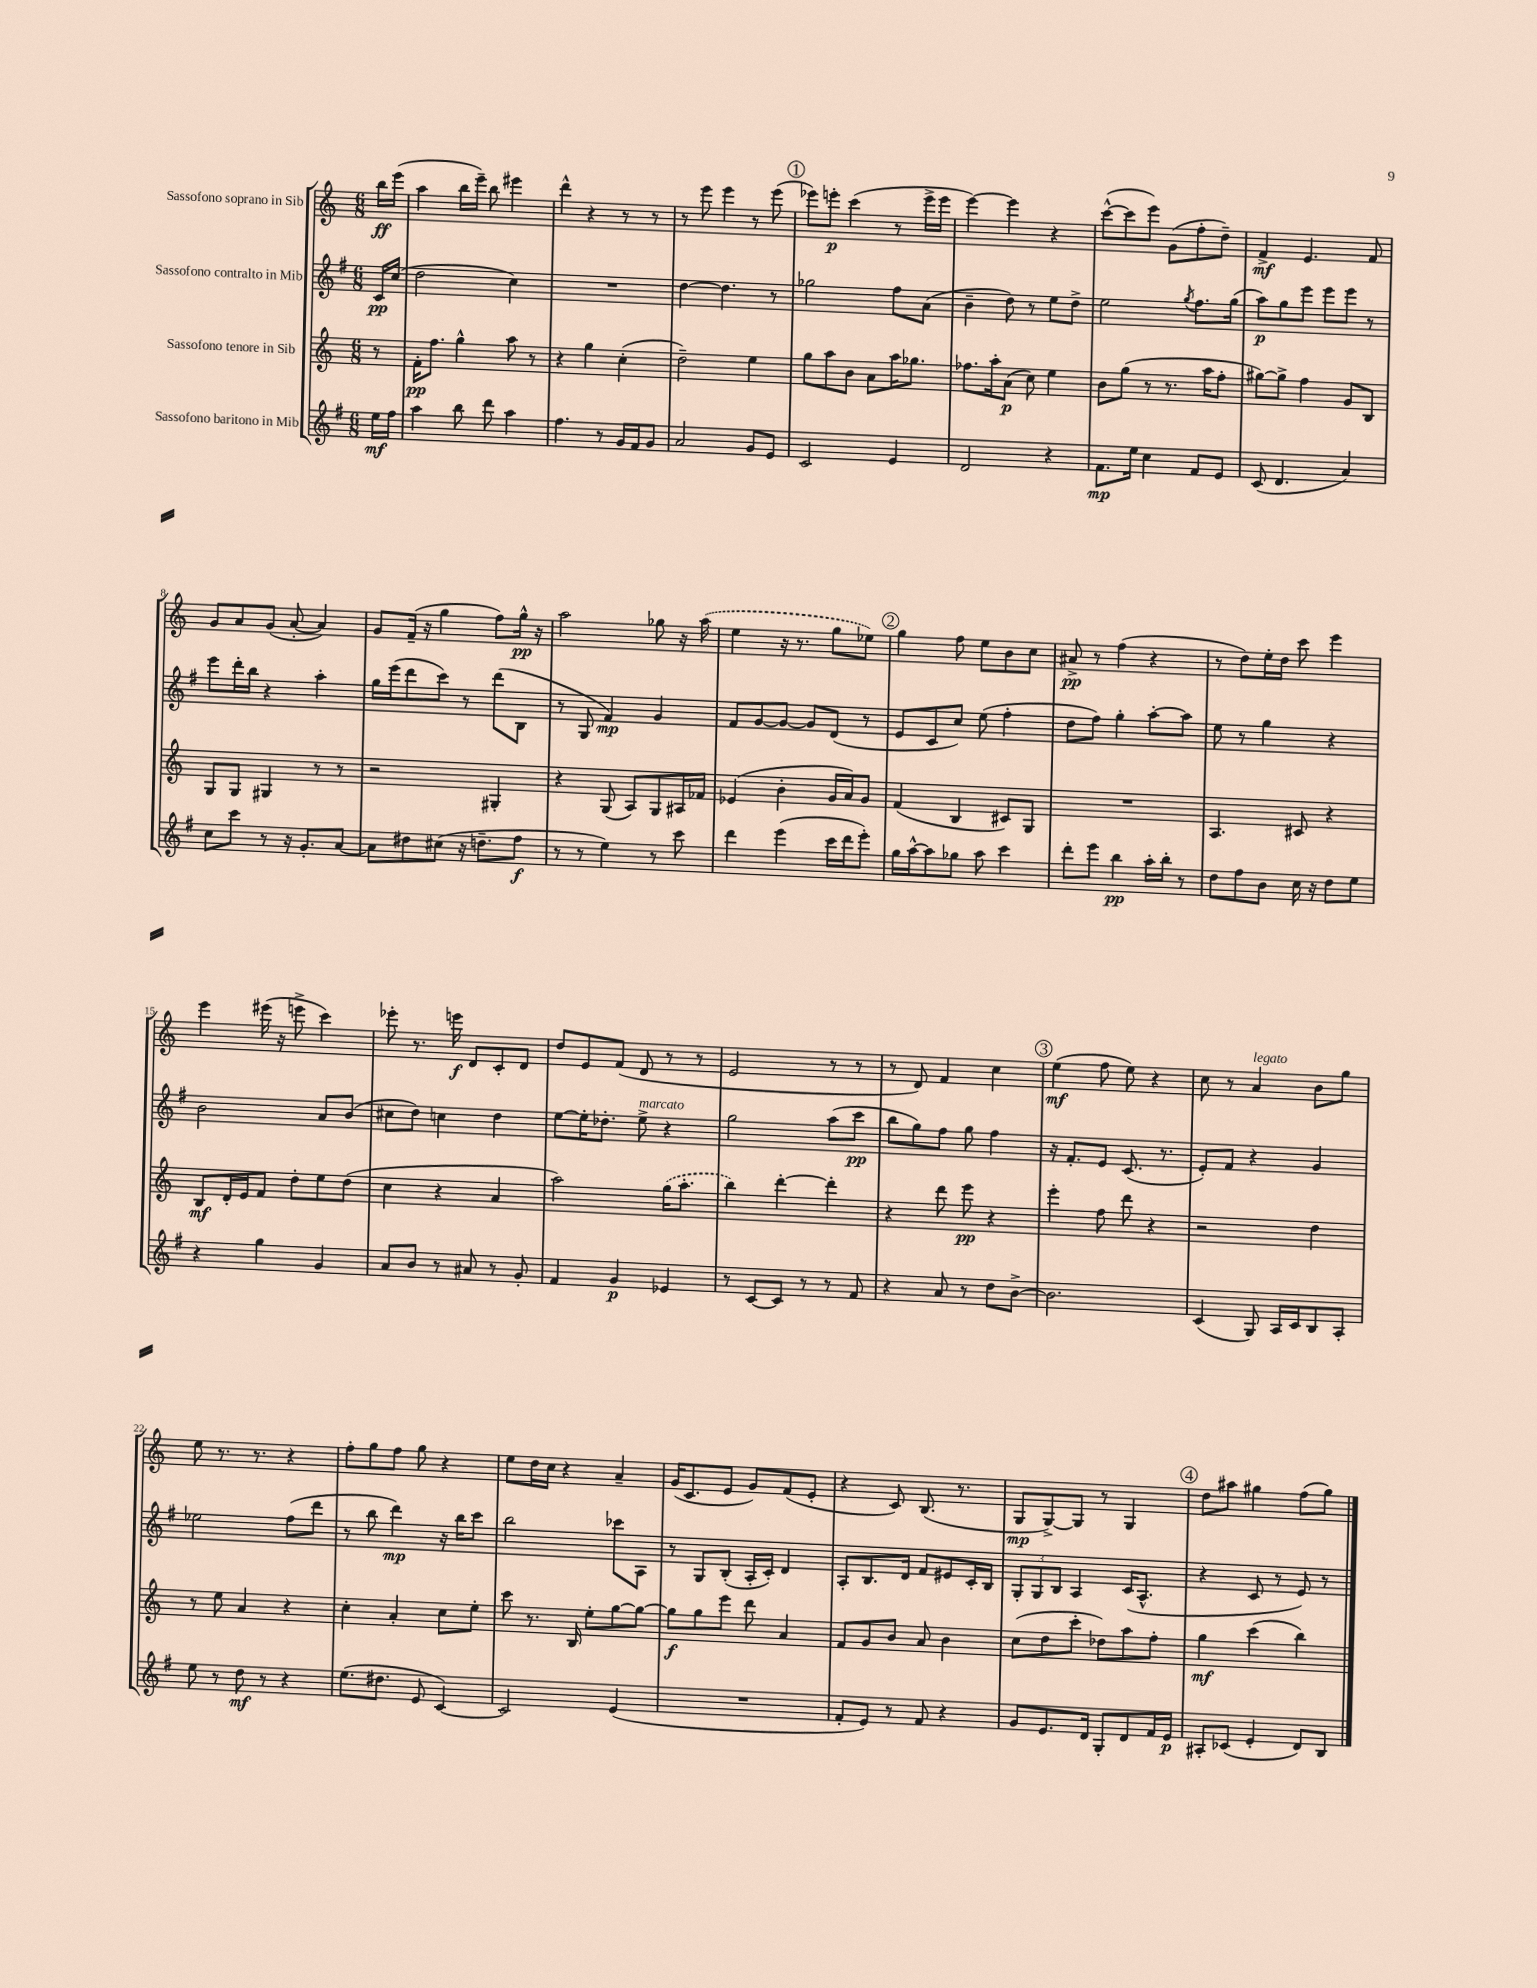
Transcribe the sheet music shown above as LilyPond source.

<<
\new StaffGroup <<
\new Staff = "s0" \with { instrumentName = "Sassofono soprano in Sib" } {
    \clef treble \key c \major \numericTimeSignature \time 6/8 \partial 8
    b''16\ff e'''16( |
    a''4 b''16 e'''16--) b''8 eis'''4 |
    d'''4-^ r4 r8 r8 |
    r8 e'''8 e'''4 r8 e'''8( |
    \mark \markup { \circle "1" } ees'''8) e'''8-.\p c'''4( r8 e'''16-> e'''16 |
    e'''4~) e'''4 r4 |
    c'''8~-^( c'''8 e'''8) g'8( f''8-. d''8--) |
    f'4->\mf e'4. f'8 |
    g'8 a'8 g'8( a'8~-. a'4) |
    g'8 f'16--( r16 g''4 f''8) g''16-^\pp r16 |
    a''2 ges''8 r16 \once \slurDashed a''16( |
    e''4 r16 r8. g''8 ees''8) |
    \mark \markup { \circle "2" } g''4 f''8 e''8 b'8 c''8 |
    ais'8->\pp r8 f''4( r4 |
    r8 d''8) e''16-. d''16 c'''8 e'''4 |
    e'''4 eis'''16( r16 e'''8-> c'''4) |
    ees'''8-. r8. e'''16\f d'8 c'8-. d'8 |
    d''8 e'8 f'8( d'8 r8 r8 |
    e'2 r8 r8 |
    r8 d'8) f'4 c''4 |
    \mark \markup { \circle "3" } e''4\mf( f''8 e''8) r4 |
    c''8 r8 a'4^\markup { \italic "legato" } b'8 g''8 |
    e''8 r8. r8. r4 |
    f''8-. g''8 f''8 g''8 r4 |
    e''8 d''16 c''16 r4 a'4-- |
    g'16( c'8. e'8 g'8) f'8( e'8-. |
    r4 c'8) b8.( r8. |
    g8\mp g8~->) g8 r8 g4 |
    \mark \markup { \circle "4" } d''8 ais''8 gis''4 f''8( gis''8) \bar "|." |
}
\new Staff = "s1" \with { instrumentName = "Sassofono contralto in Mib" } {
    \clef treble \key g \major \numericTimeSignature \time 6/8 \partial 8
    c'16\pp c''16( |
    d''2 c''4) |
    R2. |
    d''4~ d''4. r8 |
    \mark \markup { \circle "1" } ges''2 fis''8 a'8( |
    b'4-- d''8) r8 e''8 d''8-> |
    e''2 \acciaccatura { g''8 } fis''8. g''16( |
    a''8\p) g''8 e'''8 e'''8 e'''8 r8 |
    e'''8 d'''16-. b''16 r4 a''4-. |
    g''16 e'''16( d'''8 c'''8) r8 d'''8( b8 |
    r8 g8 fis'4\mp) g'4 |
    fis'8 g'8~ g'8~ g'8 d'8( r8 |
    \mark \markup { \circle "2" } e'8 c'8 c''8) e''8( fis''4-. |
    d''8 fis''8) g''4-. a''8~-. a''8 |
    e''8 r8 g''4 r4 |
    b'2 a'8 b'8( |
    cis''8 d''8) c''4 d''4 |
    e''8~ e''16-. des''8.-. e''8->^\markup { \italic "marcato" } r4 |
    g''2 a''8( c'''8\pp |
    b''8 g''8) fis''8 g''8 fis''4 |
    \mark \markup { \circle "3" } r16 fis'8.-. e'8 c'8.( r8. |
    e'8-.) fis'8 r4 g'4 |
    ees''2 fis''8( d'''8 |
    r8 b''8 d'''4\mp) r16 b''16 c'''8 |
    b''2 ces'''8 a8 |
    r8 g8 b8-.( a16-. c'16-.) d'4 |
    a8-. b8. d'16 fis'8 eis'8 c'16-. b16 |
    \tuplet 3/2 { g8-. g8 b8 } a4 c'16( a8.-^ |
    \mark \markup { \circle "4" } r4 c'8 r8 e'8) r8 \bar "|." |
}
\new Staff = "s2" \with { instrumentName = "Sassofono tenore in Sib" } {
    \clef treble \key c \major \numericTimeSignature \time 6/8 \partial 8
    r8 |
    f'16-.\pp f''8. g''4-^ a''8 r8 |
    r4 g''4 c''4-.( |
    d''2--) e''4 |
    \mark \markup { \circle "1" } g''8 a''8 b'8 a'8 a''16 ges''8. |
    fes''8. a''16-. a'8\p( c''8) e''4 |
    b'8 g''8( r8 r8. a''16 f''8-. |
    gis''8~) gis''8-> f''4 g'8 b8 |
    g8 g8 gis4 r8 r8 |
    r2 gis4-. |
    r4 g8( a8) g8 ais16 fes'16 |
    ees'4( b'4-. g'16 a'16) g'8 |
    \mark \markup { \circle "2" } f'4( b4 cis'8) g8 |
    R2. |
    a4. cis'8 r4 |
    b8\mf d'16-. e'16 f'8 d''8-. e''8 d''8( |
    c''4 r4 a'4 |
    a''2) \once \slurDashed g''16( a''8.-. |
    b''4) d'''4~-. d'''4-. |
    r4 d'''8 e'''8\pp r4 |
    \mark \markup { \circle "3" } e'''4-. f''8 d'''8 r4 |
    r2 d''4 |
    r8 e''8 a'4 r4 |
    c''4-. a'4-. c''8 e''8-. |
    c'''8 r8. b16 e''8-. g''8~ g''8~ |
    g''8\f g''8 e'''8 d'''8 a'4 |
    f'8 g'8 b'8 a'8 b'4 |
    c''8( d''8 c'''8-. des''8) a''8 f''8-. |
    \mark \markup { \circle "4" } g''4\mf c'''4( b''4) \bar "|." |
}
\new Staff = "s3" \with { instrumentName = "Sassofono baritono in Mib" } {
    \clef treble \key g \major \numericTimeSignature \time 6/8 \partial 8
    e''16\mf fis''16 |
    a''4 b''8 d'''8 a''4 |
    fis''4. r8 g'16 fis'16 g'8 |
    a'2 g'8 e'8 |
    \mark \markup { \circle "1" } c'2 e'4 |
    d'2 r4 |
    fis'8.\mp e''16 c''4 fis'8 e'8 |
    c'8( d'4. a'4) |
    c''8 c'''8 r8 r16 g'8.-. a'8~ |
    a'8 dis''8 cis''8( r16 d''8.-- fis''8\f |
    r8 r8 e''4) r8 c'''8 |
    d'''4 e'''4( c'''16 d'''16 e'''8-.) |
    \mark \markup { \circle "2" } g''16 a''16~-^ a''8 ges''8 a''8 c'''4 |
    d'''8-. e'''8 b''4\pp a''16-. b''16-. r8 |
    d''8 fis''8 b'8 c''16 r16 d''8 e''8 |
    r4 g''4 g'4 |
    a'8 b'8 r8 ais'8 r8 g'8-. |
    fis'4 g'4\p ees'4 |
    r8 c'8~ c'8 r8 r8 fis'8 |
    r4 a'8 r8 d''8 b'8~-> |
    \mark \markup { \circle "3" } b'2. |
    c'4( g8) a16 c'16 b8 a8-. |
    e''8 r8 d''8\mf r8 r4 |
    e''8.( dis''8. e'8 c'4~) |
    c'2 e'4( |
    R2. |
    fis'8-. e'8) r8 fis'8 r4 |
    g'8 e'8. d'16 g8-. d'8 fis'16 e'16\p |
    \mark \markup { \circle "4" } ais8-. ces'8( e'4-. d'8) b8 \bar "|." |
}
>>
>>
